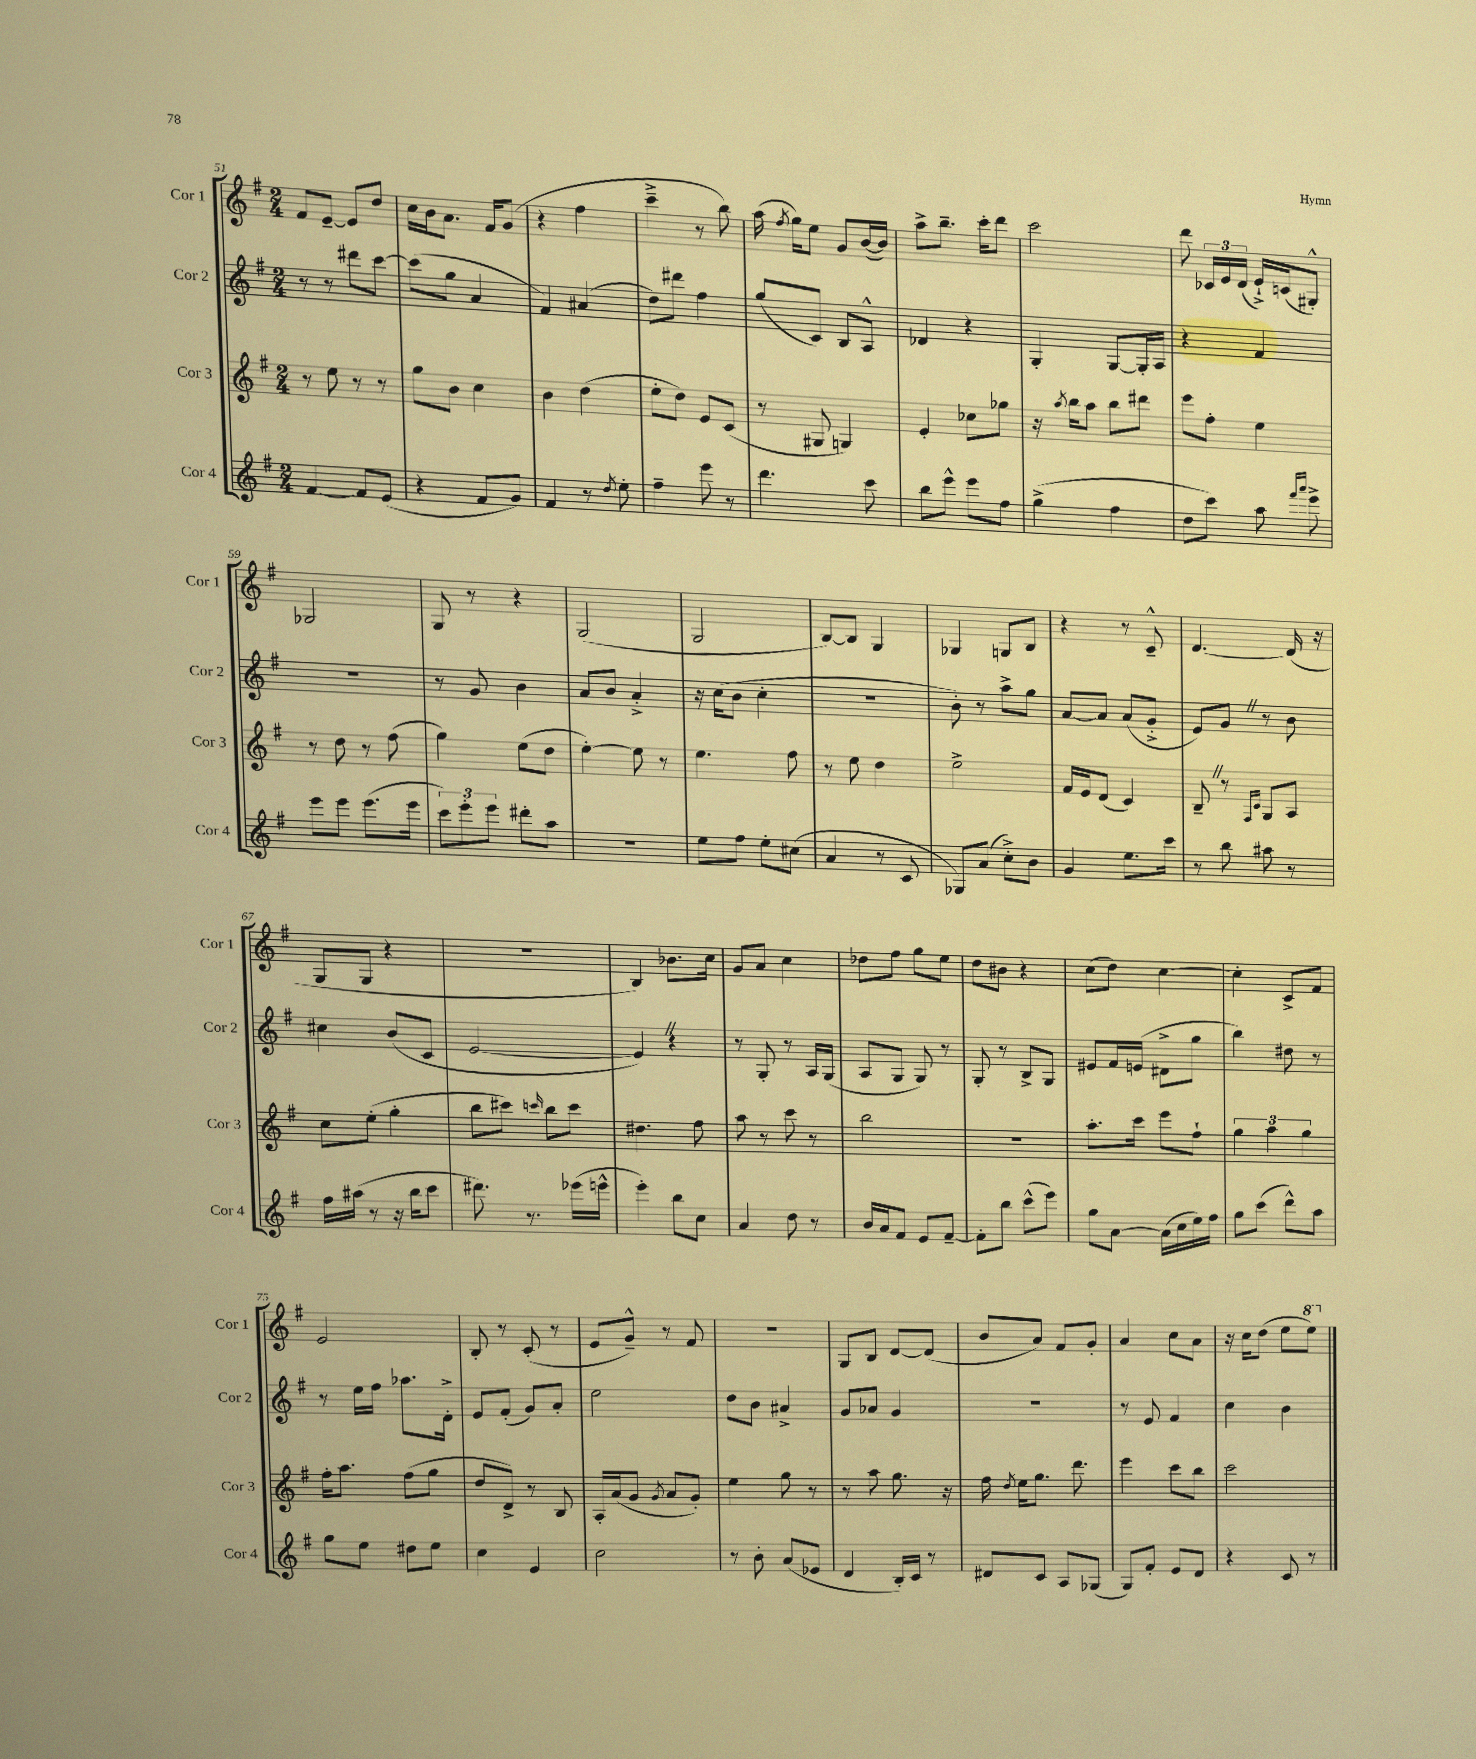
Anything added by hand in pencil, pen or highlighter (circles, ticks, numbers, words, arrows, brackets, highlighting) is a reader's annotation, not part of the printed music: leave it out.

**kern	**kern	**kern	**kern
*staff4	*staff3	*staff2	*staff1
*clefG2	*clefG2	*clefG2	*clefG2
*k[f#]	*k[f#]	*k[f#]	*k[f#]
*M2/4	*M2/4	*M2/4	*M2/4
[4f#/	8r	8r	8f#/L
.	8ee\	8r	[8e~/J
8f#/]L	8r	8ddd#\L	8e/]L
(8e/J	8r	[8ccc\J	8dd/J
=	=	=	=
4r	8gg\L	(8ccc\]L	16cc\LL
.	.	.	16b\J
.	8b\J	8gg\J	8.a\J
8f#/L	4cc\	4a/	.
.	.	.	16f#/LK
8g/J)	.	.	(8g/J
=	=	=	=
4f#/	4b\	4f#/)	4r
8r	(4dd\	(4a#/	4ff#\
8qdd/	.	.	.
8ee'\	.	.	.
=	=	=	=
4ff#~\	8ee'\L	8dd\L)	4ccc~^\
.	8dd\J)	8ddd#\J	.
8eee\	8e/L	4ff#\	8r
8r	(8c/J	.	8bb\)
=	=	=	=
4.ddd\	8r	(8gg/L	(16aa\
.	.	.	8qff#/
.	.	.	16gg\LK)
.	8G#/	8c/J)	8ee\J
.	4G/)	8B/L	8g/L
8ccc\	.	8A^^/J	([16b/L
.	.	.	16b/]JJ)
=	=	=	=
8bb\L	4e'/	4d-/	8aa^\L
8eee^^\J	.	.	8.bb~\J
8eee\L	8cc-\L	4r	.
.	.	.	16ccc'\LK
8ff#\J	8gg-\J	.	8ddd\J
=	=	=	=
(4gg^\	16r	4G'/	2ccc\
.	8qaa/	.	.
.	16bb\LK	.	.
.	8aa\J	.	.
4ff#\	8bb\L	[8G/L	.
.	8ddd#\J	16G'/]L	.
.	.	16A/JJ	.
=	=	=	=
8dd\L	8eee\L	4r	8ddd\
8ccc\J)	8ff#'\J	.	24c-/LL
.	.	.	24e/
.	.	.	(24d/JJ
8aa\	4ee\	4f#/	16e`^/LL)
.	.	.	(16c/J
16qqfff#/LL	.	.	.
16qqaaa/JJ	.	.	.
8eee^\	.	.	8G#'^^/J)
=	=	=	=
8eee\L	8r	2r	2G-/
8eee\J	8dd\	.	.
(8.eee\L	8r	.	.
.	(8ff#\	.	.
16eee\Jk	.	.	.
=	=	=	=
12ccc\L)	4gg\)	8r	8G/
12eee'\	.	.	.
.	.	8g/	8r
12eee\J	.	.	.
8ddd#'\L	(8ee\L	4b\	4r
8aa\J	8dd\J	.	.
=	=	=	=
2r	[4ee'\)	8a/L	(2G/
.	.	8b/J	.
.	8ee\]	4a'^/	.
.	8r	.	.
=	=	=	=
8ee\L	4.ee\	16r	2G/
.	.	(16cc\LK	.
8ff#\J	.	8b\J	.
8ee'\L	.	4cc'\	.
(8cc#\J	8ff#\	.	.
=	=	=	=
4a/	8r	2r	[8B/L)
.	8ee\	.	8B/]J
8r	4dd\	.	4G/
8c/	.	.	.
=	=	=	=
8G-/L)	2ee^\	8b'\)	4G-/
(8a/J	.	8r	.
8cc'^\L)	.	8aa^\L	8G/L
8b\J	.	8gg\J	8B/J
=	=	=	=
4g/	16f#/LL	[8a/L	4r
.	16e/J	.	.
.	(8d/J	8a/]J	.
8.ee\L	4c/)	(8a/L	8r
.	.	8g'^/J	8c~^^/
16ccc\Jk	.	.	.
=	=	=	=
8r	8B~/	8e/L)	[4.d/
8bb\	8r	8g/J	.
.	16qqF#/LL	.	.
.	16qqc/JJ	.	.
8aa#\	8G/L	8r	.
8r	8A/J	8b\	(16d/]
.	.	.	16r
=	=	=	=
16ff#\LL	8cc\L	4cc#\	8G/L
(16aa#\JJ	.	.	.
8r	(8ee'\J	.	8G/J
16r	4gg'\	(8b/L	4r
16bb\LK	.	.	.
8ccc\J	.	8c/J	.
=	=	=	=
8.ddd#\)	8bb\L	[2e/	2r
.	8ccc#\J)	.	.
8.r	.	.	.
.	16qqccc/	.	.
.	8bb\L	.	.
(16eee-\LL	8ccc\J	.	.
16eee^^\JJ	.	.	.
=	=	=	=
4eee'\)	4.dd#\	4e/])	4B/)
8bb\L	.	4r	8.b-\L
8cc\J	8ff#\	.	.
.	.	.	16cc\Jk
=	=	=	=
4a/	8aa\	8r	8g/L
.	8r	8G'/	8a/J
8dd\	8ccc\	8r	4cc\
8r	8r	16A/LL	.
.	.	(16G/JJ	.
=	=	=	=
16b/LL	2bb\	8A/L	8dd-\L
16a/J	.	.	.
8f#/J	.	8G/J	8ff#\J
8e/L	.	8G/)	8gg\L
[8f#~/J	.	8r	8ee\J
=	=	=	=
8f#'\]L	2r	8G'/	8dd\L
8bb\J	.	8r	8b#\J
(8ccc^^\L	.	8B^/L	4r
8eee\J)	.	8G/J	.
=	=	=	=
8gg\L	8.aa'\L	8e#/L	(8cc\L
[8a\J	.	16f#/L	8dd\J)
.	16ccc\Jk	(16e/JJ	.
(16a\]LL	8eee\L	8d#^\L	[4cc\
16cc\	.	.	.
16ee\)	8ff#`\J	8gg\J	.
16ff#\JJ	.	.	.
=	=	=	=
8gg\L	6gg\	4bb\)	4cc'\]
(8ccc\J	.	.	.
.	6aa\	.	.
8ddd^^\L)	.	8dd#\	8c^/L
.	6gg\	.	.
8aa\J	.	8r	8f#/J
=	=	=	=
8gg\L	16ff#'\LK	8r	2e/
.	8.aa\J	.	.
8ee\J	.	16ee\LL	.
.	.	16ff#\JJ	.
8dd#\L	(8ff#\L	8.aa-\L	.
8ee\J	8gg\J	.	.
.	.	16d'^\Jk	.
=	=	=	=
4cc\	8dd/L	8e/L	8B'/
.	8d^/J)	(8f#'/J	8r
4e/	8r	8g/L)	(8c'/
.	8B/	8a'/J	8r
=	=	=	=
2cc\	16A'/LL	2ee\	8e/L
.	(16a/J	.	.
.	8g/J	.	8g~^^/J)
.	8qg/	.	.
.	8a/L	.	8r
.	8g'/J)	.	8f#/
=	=	=	=
8r	4ee\	8dd\L	2r
8b'\	.	8b\J	.
(8a/L	8gg\	4a#^/	.
8e-/J	8r	.	.
=	=	=	=
4d/	8r	8g/L	8G/L
.	8aa\	8a-/J	8B/J
16B'/LL)	8.gg\	4g/	[8d/L
16c/JJ	.	.	.
8r	.	.	(8d/]J
.	16r	.	.
=	=	=	=
8d#/L	16ff#\	2r	8b/L
.	8qdd/	.	.
.	16ee\LK	.	.
8c/J	8.gg\J	.	8a/J)
8A/L	.	.	8f#/L
.	8.ddd\	.	.
(8G-/J	.	.	8g'/J
=	=	=	=
8G/L)	4eee\	8r	4a/
8f#'/J	.	8e/	.
8e/L	8ccc\L	4f#/	8cc\L
8d/J	8bb\J	.	8a\J
=	=	=	=
4r	2ccc\	4cc\	16r
.	.	.	16cc\LK
.	.	.	(8dd\J
8c/	.	4b\	8ee\L
8r	.	.	8eee\J)
==	==	==	==
*-	*-	*-	*-
